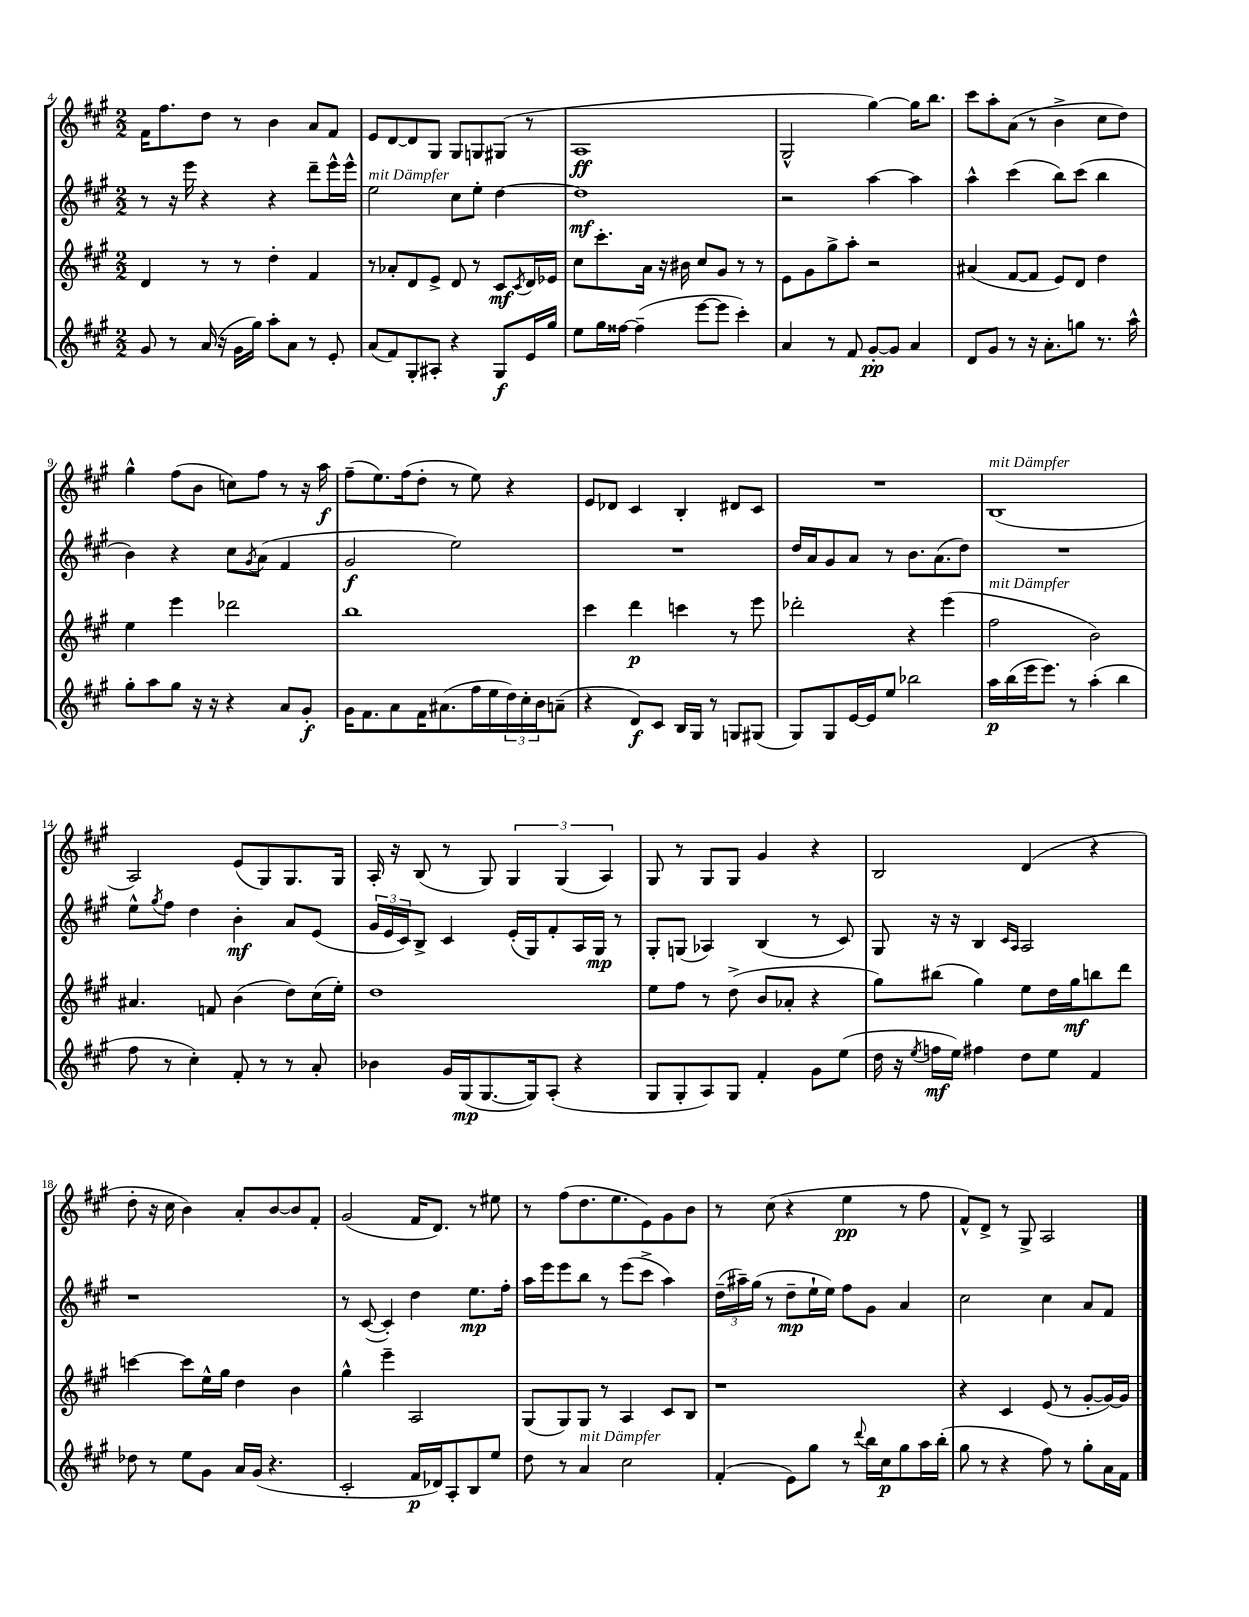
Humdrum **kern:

**kern	**kern	**kern	**kern
*staff4	*staff3	*staff2	*staff1
*clefG2	*clefG2	*clefG2	*clefG2
*k[f#c#g#]	*k[f#c#g#]	*k[f#c#g#]	*k[f#c#g#]
*M2/2	*M2/2	*M2/2	*M2/2
8g#	4d	8r	16f#
.	.	.	8.ff#
8r	.	16r	.
.	.	16eee	.
(16a	8r	4r	8dd
16r	.	.	.
16g#	8r	.	8r
16gg#)	.	.	.
8aa'	4dd'	4r	4b
8a	.	.	.
8r	4f#	8ddd~	8a
8e'	.	16eee^^	8f#
.	.	16eee^^	.
=	=	=	=
(8a	8r	2ee	8e
8f#)	8a-'	.	[8d
8G#'	8d	.	8d]
8A#'	8e^	.	8G#
4r	8d	8cc#	8G#
.	8r	8ee'	8G
8G#	8c#	[4dd	(8G#
.	8qc#	.	.
16e	16d	.	8r
16gg#	16e-	.	.
=	=	=	=
8ee	8cc#	1dd]	1A
16gg#	8.ccc#'	.	.
[16ff##	.	.	.
(4ff##~]	.	.	.
.	16a	.	.
.	16r	.	.
.	16b#	.	.
[8eee	8cc#	.	.
8eee]	8g#	.	.
4ccc#')	8r	.	.
.	8r	.	.
=	=	=	=
4a	8e	2r	2G#^^
.	8g#	.	.
8r	8gg#^	.	.
8f#	8aa'	.	.
[8g#'	2r	[4aa	[4gg#)
8g#]	.	.	.
4a	.	4aa]	16gg#]
.	.	.	8.bb
=	=	=	=
8d	(4a#	4aa^^	8ccc#
8g#	.	.	8aa'
8r	[8f#	(4ccc#	(8a
16r	8f#]	.	8r
8.a'	.	.	.
.	8e)	8bb)	4b^
8gg	8d	(8ccc#	.
8.r	4dd	4bb	8cc#
.	.	.	8dd)
16aa^^	.	.	.
=	=	=	=
8gg#'	4ee	4b)	4gg#^^
8aa	.	.	.
8gg#	4eee	4r	(8ff#
16r	.	.	8b
16r	.	.	.
4r	2ddd-	8cc#	8cc)
.	.	8qg#	.
.	.	(8a	8ff#
8a	.	4f#	8r
8g#'	.	.	16r
.	.	.	16aa
=	=	=	=
16g#	1bb	2g#	(8ff#~
8.f#	.	.	.
.	.	.	8.ee)
8a	.	.	.
.	.	.	(16ff#
16f#	.	.	8dd'
(8.a#	.	.	.
.	.	2ee)	8r
16ff#	.	.	8ee)
16ee	.	.	.
24dd)	.	.	4r
24cc#'	.	.	.
24b	.	.	.
(8a~	.	.	.
=	=	=	=
4r	4ccc#	1r	8e
.	.	.	8d-
8d)	4ddd	.	4c#
8c#	.	.	.
16B	4ccc	.	4B'
16G#	.	.	.
8r	.	.	.
8G	8r	.	8d#
(8G#	8eee	.	8c#
=	=	=	=
8G#)	2ddd-'	16dd	1r
.	.	16a	.
8G#	.	8g#	.
[16e	.	8a	.
16e]	.	.	.
8ee	.	8r	.
2bb-	4r	8.b	.
.	.	(8.a	.
.	(4eee	.	.
.	.	8dd)	.
=	=	=	=
16aa	2ff#	1r	(1B
(16bb	.	.	.
16eee	.	.	.
8.eee)	.	.	.
8r	.	.	.
(4aa'	2b)	.	.
4bb	.	.	.
=	=	=	=
8ff#	4.a#	8ee^^	2A)
.	.	8qgg#	.
8r	.	8ff#	.
4cc#')	.	4dd	.
.	8f	.	.
8f#'	(4b	4b'	(8e
8r	.	.	8G#)
8r	8dd)	8a	8.G#
8a'	(16cc#	(8e	.
.	16ee')	.	16G#
=	=	=	=
4b-	1dd	24g#	16A'
.	.	24e	.
.	.	.	16r
.	.	24c#)	.
.	.	8B^	(8B
16g#	.	4c#	8r
(16G#	.	.	.
[8.G#	.	.	8G#)
.	.	(16e'	6G#
16G#])	.	16G#)	.
(8A'	.	8f#'	.
.	.	.	(6G#
4r	.	16A	.
.	.	16G#	.
.	.	.	6A)
.	.	8r	.
=	=	=	=
8G#	8ee	8G#'	8G#
8G#'	8ff#	(8G	8r
8A)	8r	4A-)	8G#
8G#	(8dd^	.	8G#
4f#'	8b	(4B	4g#
.	8a-'	.	.
8g#	4r	8r	4r
(8ee	.	8c#)	.
=	=	=	=
16dd	8gg#)	8G#	2B
16r	.	.	.
8qee	.	.	.
16ff	(8bb#	16r	.
16ee)	.	16r	.
4ff#	4gg#)	4B	.
.	.	16qqc#	.
.	.	16qqA	.
8dd	8ee	2A	(4d
8ee	16dd	.	.
.	16gg#	.	.
4f#	8bb	.	4r
.	8ddd	.	.
=	=	=	=
8dd-	[4ccc	1r	8dd'
8r	.	.	16r
.	.	.	16cc#
8ee	8ccc]	.	4b)
8g#	16ee^^	.	.
.	16gg#	.	.
16a	4dd	.	8a'
(16g#	.	.	.
4.r	.	.	[8b
.	4b	.	8b]
.	.	.	8f#'
=	=	=	=
2c#'	4gg#^^	8r	(2g#
.	.	([8c#	.
.	4eee~	4c#'])	.
16f#	2A	4dd	16f#
16d-)	.	.	8.d)
8A'	.	.	.
8B	.	8.ee	8r
8ee	.	.	8ee#
.	.	16ff#'	.
=	=	=	=
8dd	(8G#	16aa	8r
.	.	16eee	.
8r	8G#)	8eee	(8ff#
4a	8G#	8bb	8.dd
.	8r	8r	.
.	.	.	8.ee
2cc#	4A	(8eee	.
.	.	8ccc#^	8e)
.	8c#	4aa)	8g#
.	8B	.	8b
=	=	=	=
(4f#'	1r	(24dd~	8r
.	.	24aa#~)	.
.	.	(24gg#	.
.	.	8r	(8cc#
8e)	.	8dd~	4r
8gg#	.	16ee`	.
.	.	16ee)	.
8r	.	8ff#	4ee
8qqddd	.	.	.
16bb	.	8g#	.
16cc#	.	.	.
8gg#	.	4a	8r
16aa	.	.	8ff#
(16bb'	.	.	.
=	=	=	=
8gg#	4r	2cc#	8f#^^)
8r	.	.	8d^
4r	4c#	.	8r
.	.	.	8G#^
8ff#)	(8e	4cc#	2A
8r	8r	.	.
8gg#'	[8g#'	8a	.
16a	16g#_)	8f#	.
16f#	16g#]	.	.
==	==	==	==
*-	*-	*-	*-
